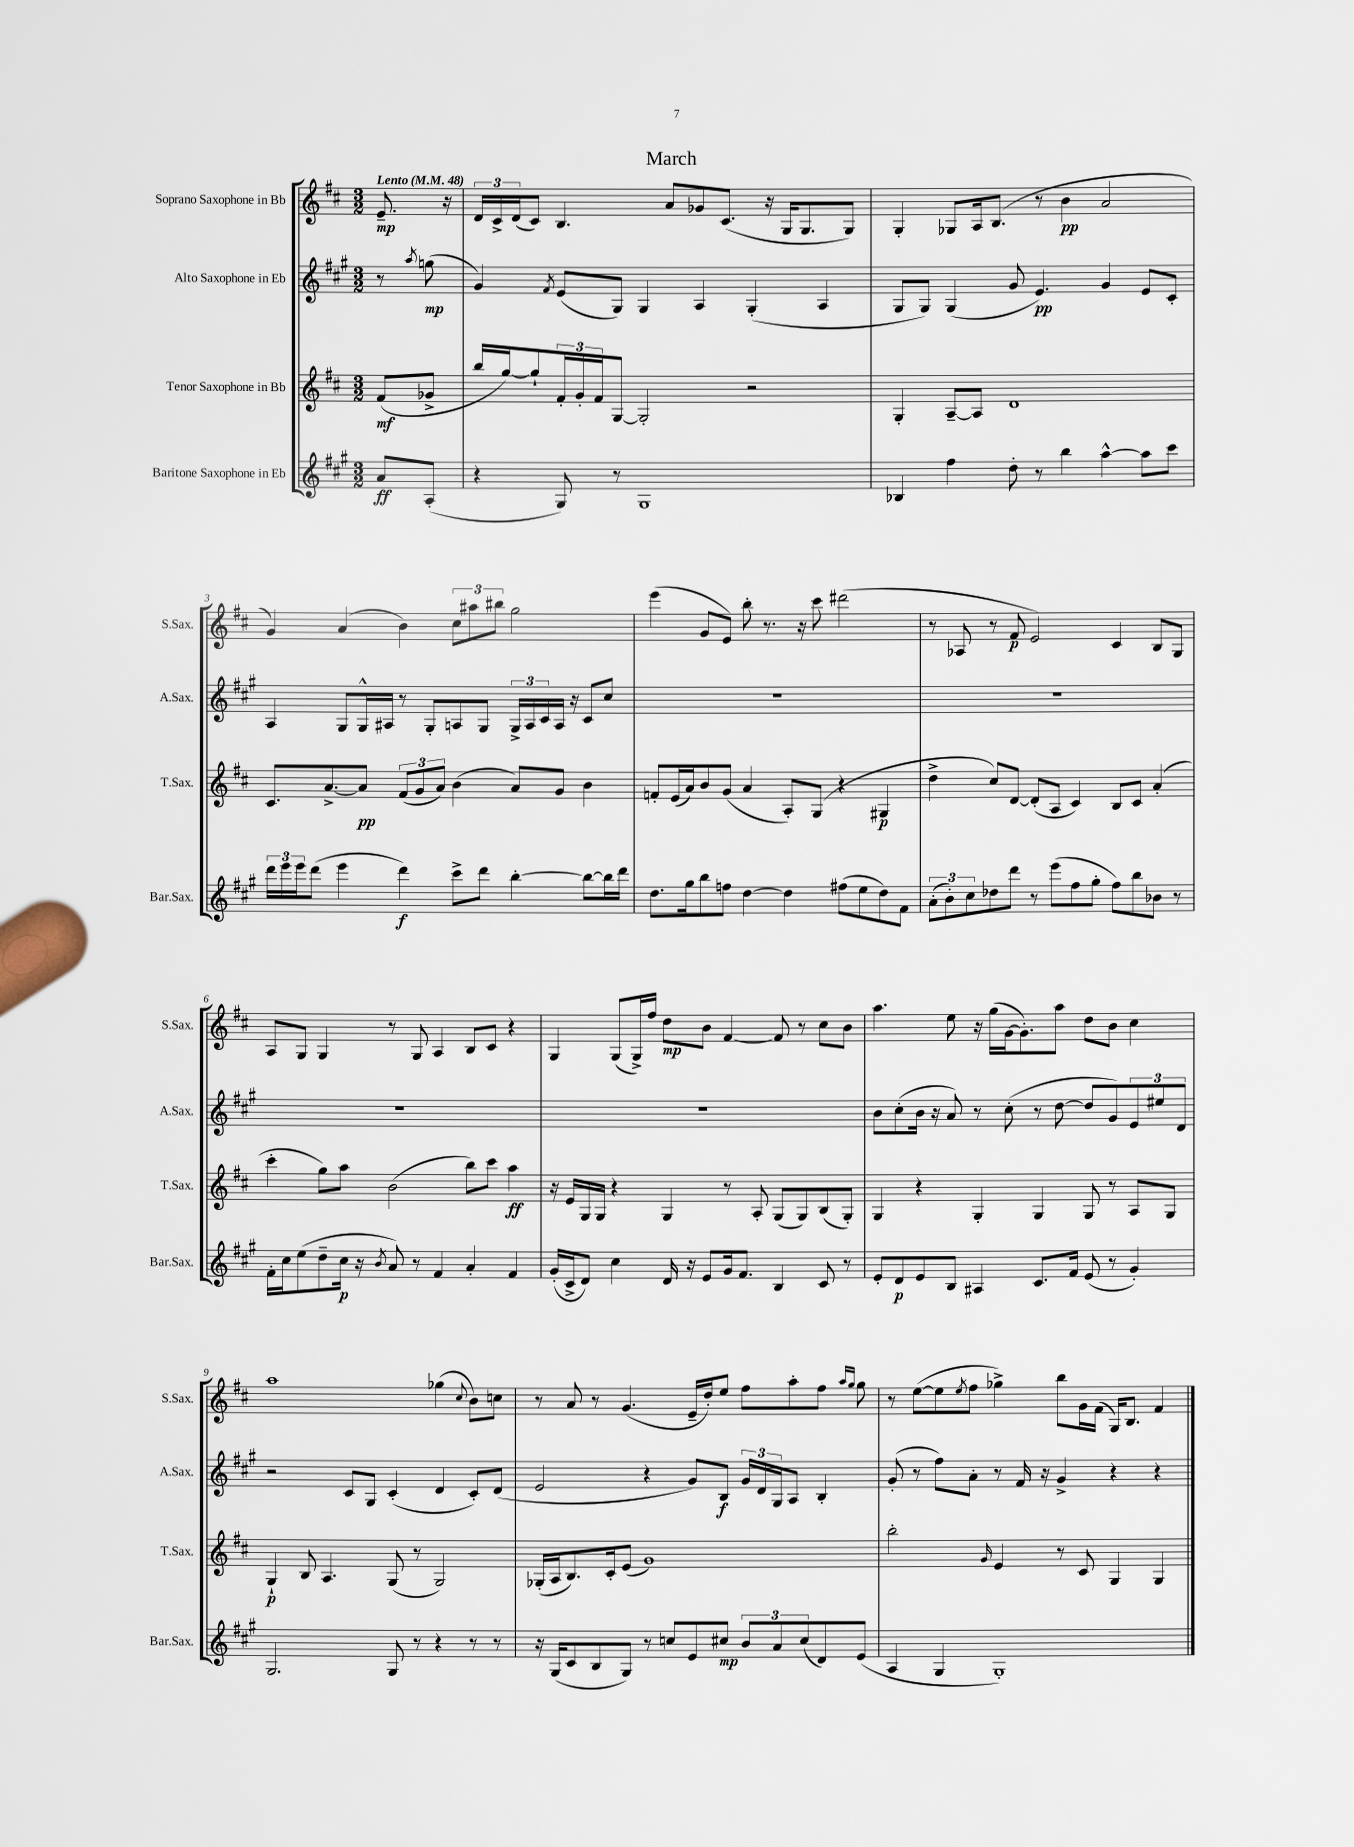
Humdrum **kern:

**kern	**dynam	**kern	**dynam	**kern	**dynam	**kern	**dynam
*part4	*part4	*part3	*part3	*part2	*part2	*part1	*part1
*staff4	*staff4	*staff3	*staff3	*staff2	*staff2	*staff1	*staff1
*I"Baritone Saxophone in Eb	*	*I"Tenor Saxophone in Bb	*	*I"Alto Saxophone in Eb	*	*I"Soprano Saxophone in Bb	*
*I'Bar.Sax.	*	*I'T.Sax.	*	*I'A.Sax.	*	*I'S.Sax.	*
*clefG2	*	*clefG2	*	*clefG2	*	*clefG2	*
*k[f#c#g#]	*	*k[f#c#]	*	*k[f#c#g#]	*	*k[f#c#]	*
*M3/2	*	*M3/2	*	*M3/2	*	*M3/2	*
*MM48	*	*MM48	*	*MM48	*	*MM48	*
=	=	=	=	=	=	=	=
!	!	!	!	!	!	!LO:TX:a:B:t=Lento	!
8a/L	ff	(8f#/L	mf	8r	.	8.e~/	mp
.	.	.	.	8qaa/	.	.	.
(8A'/J	.	8g-X^/J	.	(8ggn\	mp	.	.
.	.	.	.	.	.	16r	.
=1	=1	=1	=1	=1	=1	=1	=1
4r	.	16bb/LL	.	4g#/)	.	24d/LL	.
.	.	.	.	.	.	24c#^/	.
.	.	[16gg/J)	.	.	.	.	.
.	.	.	.	.	.	(24d/J	.
.	.	8gg`/]	.	.	.	8c#/J)	.
.	.	.	.	8qf#/	.	.	.
8G#/)	.	24f#'/L	.	(8e/L	.	4.B/	.
.	.	24g'/	.	.	.	.	.
.	.	24f#/J	.	.	.	.	.
8r	.	[8G/J	.	8G#/J)	.	.	.
1G#	.	2G'/]	.	4G#/	.	.	.
.	.	.	.	.	.	8a/L	.
.	.	.	.	4A/	.	8g-X/	.
.	.	.	.	.	.	(8.c#/J	.
.	.	2r	.	(4G#'/	.	.	.
.	.	.	.	.	.	16r	.
.	.	.	.	.	.	16G/KL	.
.	.	.	.	.	.	8.G/	.
.	.	.	.	4A/	.	.	.
.	.	.	.	.	.	8G/J)	.
=2	=2	=2	=2	=2	=2	=2	=2
4B-X/	.	4G'/	.	8G#/L	.	4G'/	.
.	.	.	.	8G#/J)	.	.	.
4ff#\	.	[8A~/L	.	(4G#/	.	8G-X/L	.
.	.	8A/J]	.	.	.	16A/k	.
.	.	.	.	.	.	(8.B/J	.
8dd'\	.	1d	.	8g#/	.	.	.
8r	.	.	.	4.e/)	pp	8r	.
4bb\	.	.	.	.	.	4b\	pp
[4aa^^\	.	.	.	4g#/	.	2a/	.
8aa\L]	.	.	.	8e/L	.	.	.
8ccc#\J	.	.	.	8c#'/J	.	.	.
!!LO:LB:g=z
=3	=3	=3	=3	=3	=3	=3	=3
24ddd\LL	.	8.c#/L	.	4A/	.	4g/)	.
24eee\	.	.	.	.	.	.	.
24eee\J	.	.	.	.	.	.	.
(8ddd\J	.	.	.	.	.	.	.
.	.	[8.a^/	.	.	.	.	.
4eee\	.	.	.	8G#/L	.	(4a/	.
.	.	8a/J]	pp	16G#^^/L	.	.	.
.	.	.	.	16A#X/JJ	.	.	.
4ddd\)	f	(12f#/L	.	8r	.	4b\)	.
.	.	12g/	.	.	.	.	.
.	.	.	.	8G#'/L	.	.	.
.	.	12a/J)	.	.	.	.	.
8ccc#^\L	.	(4b\	.	8An/	.	12cc#\L	.
.	.	.	.	.	.	12aa#X\	.
8ddd\J	.	.	.	8G#/J	.	.	.
.	.	.	.	.	.	12bb#X\J	.
[4bb'\	.	8a/L)	.	24G#^/LL	.	2gg\	.
.	.	.	.	24A/	.	.	.
.	.	.	.	24c#/	.	.	.
.	.	8g/J	.	16A/JJ	.	.	.
.	.	.	.	16r	.	.	.
8bb\L_	.	4b\	.	8c#/L	.	.	.
16bb\L]	.	.	.	8cc#/J	.	.	.
16ddd\JJ	.	.	.	.	.	.	.
=4	=4	=4	=4	=4	=4	=4	=4
8.dd\L	.	8fn'/L	.	1.r	.	(4eee\	.
.	.	(16e/L	.	.	.	.	.
16gg#\k	.	16a/J)	.	.	.	.	.
8bb\	.	8b/	.	.	.	8g/L	.
8ffn\J	.	(8g/J	.	.	.	8e/J)	.
[4dd\	.	4a/	.	.	.	8bb'\	.
.	.	.	.	.	.	8.r	.
4dd\]	.	8A'/L)	.	.	.	.	.
.	.	.	.	.	.	16r	.
.	.	(8G/J	.	.	.	8ccc#\	.
(8ff#X\L	.	4r	.	.	.	(2ddd#X\	.
8ee\	.	.	.	.	.	.	.
8dd\)	.	4G#X/	p	.	.	.	.
8f#\J	.	.	.	.	.	.	.
=5	=5	=5	=5	=5	=5	=5	=5
(12a'\L	.	4dd^\	.	1.r	.	8r	.
12b'\)	.	.	.	.	.	.	.
.	.	.	.	.	.	8A-X/	.
12cc#\	.	.	.	.	.	.	.
8dd-X\	.	8cc#/L)	.	.	.	8r	.
8ddd\J	.	[8d/J	.	.	.	8f#/	p
8r	.	(8d'/L]	.	.	.	2e/)	.
(8eee\L	.	8A/J	.	.	.	.	.
8ff#\	.	4c#/)	.	.	.	.	.
8gg#'\J	.	.	.	.	.	.	.
8ff#\L)	.	8B/L	.	.	.	4c#/	.
8bb\	.	8c#/J	.	.	.	.	.
8b-X\J	.	(4a'/	.	.	.	8B/L	.
8r	.	.	.	.	.	8G/J	.
!!LO:LB:g=z
=6	=6	=6	=6	=6	=6	=6	=6
16f#'\LL	.	4ccc#'\	.	1.r	.	8A/L	.
16cc#\J	.	.	.	.	.	.	.
(8ee\	.	.	.	.	.	8G/J	.
8dd~\	.	8gg\L)	.	.	.	4G/	.
16cc#\Jk	p	8aa\J	.	.	.	.	.
16r	.	.	.	.	.	.	.
8qb/	.	.	.	.	.	.	.
8a/)	.	(2b\	.	.	.	8r	.
8r	.	.	.	.	.	8G/	.
4f#/	.	.	.	.	.	4A/	.
4a'/	.	8bb\L)	.	.	.	8B/L	.
.	.	8ccc#\J	.	.	.	8c#/J	.
4f#/	.	4aa\	ff	.	.	4r	.
=7	=7	=7	=7	=7	=7	=7	=7
(16g#'/LL	.	16r	.	1.r	.	4G/	.
16c#^/J	.	16e/LL	.	.	.	.	.
8d/J)	.	16G/	.	.	.	.	.
.	.	16G/JJ	.	.	.	.	.
4cc#\	.	4r	.	.	.	(8G/L	.
.	.	.	.	.	.	16G^/L)	.
.	.	.	.	.	.	16ff#/JJ	.
16d/	.	4G/	.	.	.	8dd\L	mp
16r	.	.	.	.	.	.	.
8e/L	.	.	.	.	.	8b\J	.
16g#/k	.	8r	.	.	.	[4f#/	.
8.f#/J	.	.	.	.	.	.	.
.	.	8A'/	.	.	.	.	.
4B/	.	(8G/L	.	.	.	8f#/]	.
.	.	8G/)	.	.	.	8r	.
8c#/	.	(8B/	.	.	.	8cc#\L	.
8r	.	8G'/J)	.	.	.	8b\J	.
=8	=8	=8	=8	=8	=8	=8	=8
8e'/L	.	4G/	.	8b\L	.	4.aa\	.
8d/	p	.	.	(8cc#'\	.	.	.
8e/	.	4r	.	16b\Jk	.	.	.
.	.	.	.	16r	.	.	.
8B/J	.	.	.	8a/)	.	8ee\	.
4A#X/	.	4G'/	.	8r	.	16r	.
.	.	.	.	.	.	(16gg\LL	.
.	.	.	.	(8cc#'\	.	[16g\J	.
.	.	.	.	.	.	8.g'\])	.
8.c#/L	.	4G/	.	8r	.	.	.
.	.	.	.	[8dd\	.	8aa\J	.
16f#/Jk	.	.	.	.	.	.	.
(8e/	.	8G/	.	8dd/L]	.	8dd\L	.
8r	.	8r	.	8g#/)	.	8b\J	.
4g#'/)	.	8A/L	.	12e/	.	4cc#\	.
.	.	.	.	12ee#X/	.	.	.
.	.	8G/J	.	.	.	.	.
.	.	.	.	12d/J	.	.	.
!!LO:LB:g=z
=9	=9	=9	=9	=9	=9	=9	=9
2.G#/	.	4G`/	p	2r	.	1aa	.
.	.	8B/	.	.	.	.	.
.	.	4.A/	.	.	.	.	.
.	.	.	.	8c#/L	.	.	.
.	.	.	.	8G#/J	.	.	.
8G#/	.	(8G/	.	(4c#'/	.	.	.
8r	.	8r	.	.	.	.	.
4r	.	2G/)	.	4d/	.	(4gg-X\	.
.	.	.	.	.	.	8qqcc#/	.
8r	.	.	.	8c#'/L)	.	8b\L)	.
8r	.	.	.	(8d/J	.	8ccn\J	.
=10	=10	=10	=10	=10	=10	=10	=10
16r	.	(16G-X'/LL	.	2e/	.	8r	.
(16G#/KL	.	16A/J	.	.	.	.	.
8c#/	.	8.B/)	.	.	.	8a/	.
8B/	.	.	.	.	.	8r	.
.	.	16c#'/k	.	.	.	.	.
8G#/J)	.	(8e/J	.	.	.	(4.g/	.
8r	.	1g)	.	4r	.	.	.
8ccn/L	.	.	.	.	.	.	.
8e/	.	.	.	8g#/L)	.	16e~/LL	.
.	.	.	.	.	.	16dd'/J)	.
8cc#X/J	mp	.	.	8B/J	f	8ee/J	.
12b/L	.	.	.	24g#/LL	.	8ff#\L	.
.	.	.	.	24d/	.	.	.
12a/	.	.	.	24G#/J	.	.	.
.	.	.	.	8A/J	.	8aa'\	.
(12cc#/	.	.	.	.	.	.	.
8d/)	.	.	.	4B'/	.	8ff#\J	.
.	.	.	.	.	.	16qqaa/LL	.
.	.	.	.	.	.	16qqgg/JJ	.
(8e/J	.	.	.	.	.	8gg\	.
=11	=11	=11	=11	=11	=11	=11	=11
4A/	.	2bb'\	.	(8g#'/	.	8r	.
.	.	.	.	8r	.	([8ee\L	.
4G#/	.	.	.	8ff#\L)	.	8ee\]	.
.	.	.	.	.	.	8qee/	.
.	.	.	.	8a'\J	.	8ff#\J	.
.	.	16qqg/	.	.	.	.	.
1G#')	.	4e/	.	8r	.	4gg-X^\)	.
.	.	.	.	16f#/	.	.	.
.	.	.	.	16r	.	.	.
.	.	8r	.	4g#^/	.	8bb\L	.
.	.	8c#/	.	.	.	16g\L	.
.	.	.	.	.	.	(16f#\JJ	.
.	.	4G/	.	4r	.	16G/KL)	.
.	.	.	.	.	.	8.B/J	.
.	.	4G/	.	4r	.	4f#/	.
==	==	==	==	==	==	==	==
*-	*-	*-	*-	*-	*-	*-	*-
